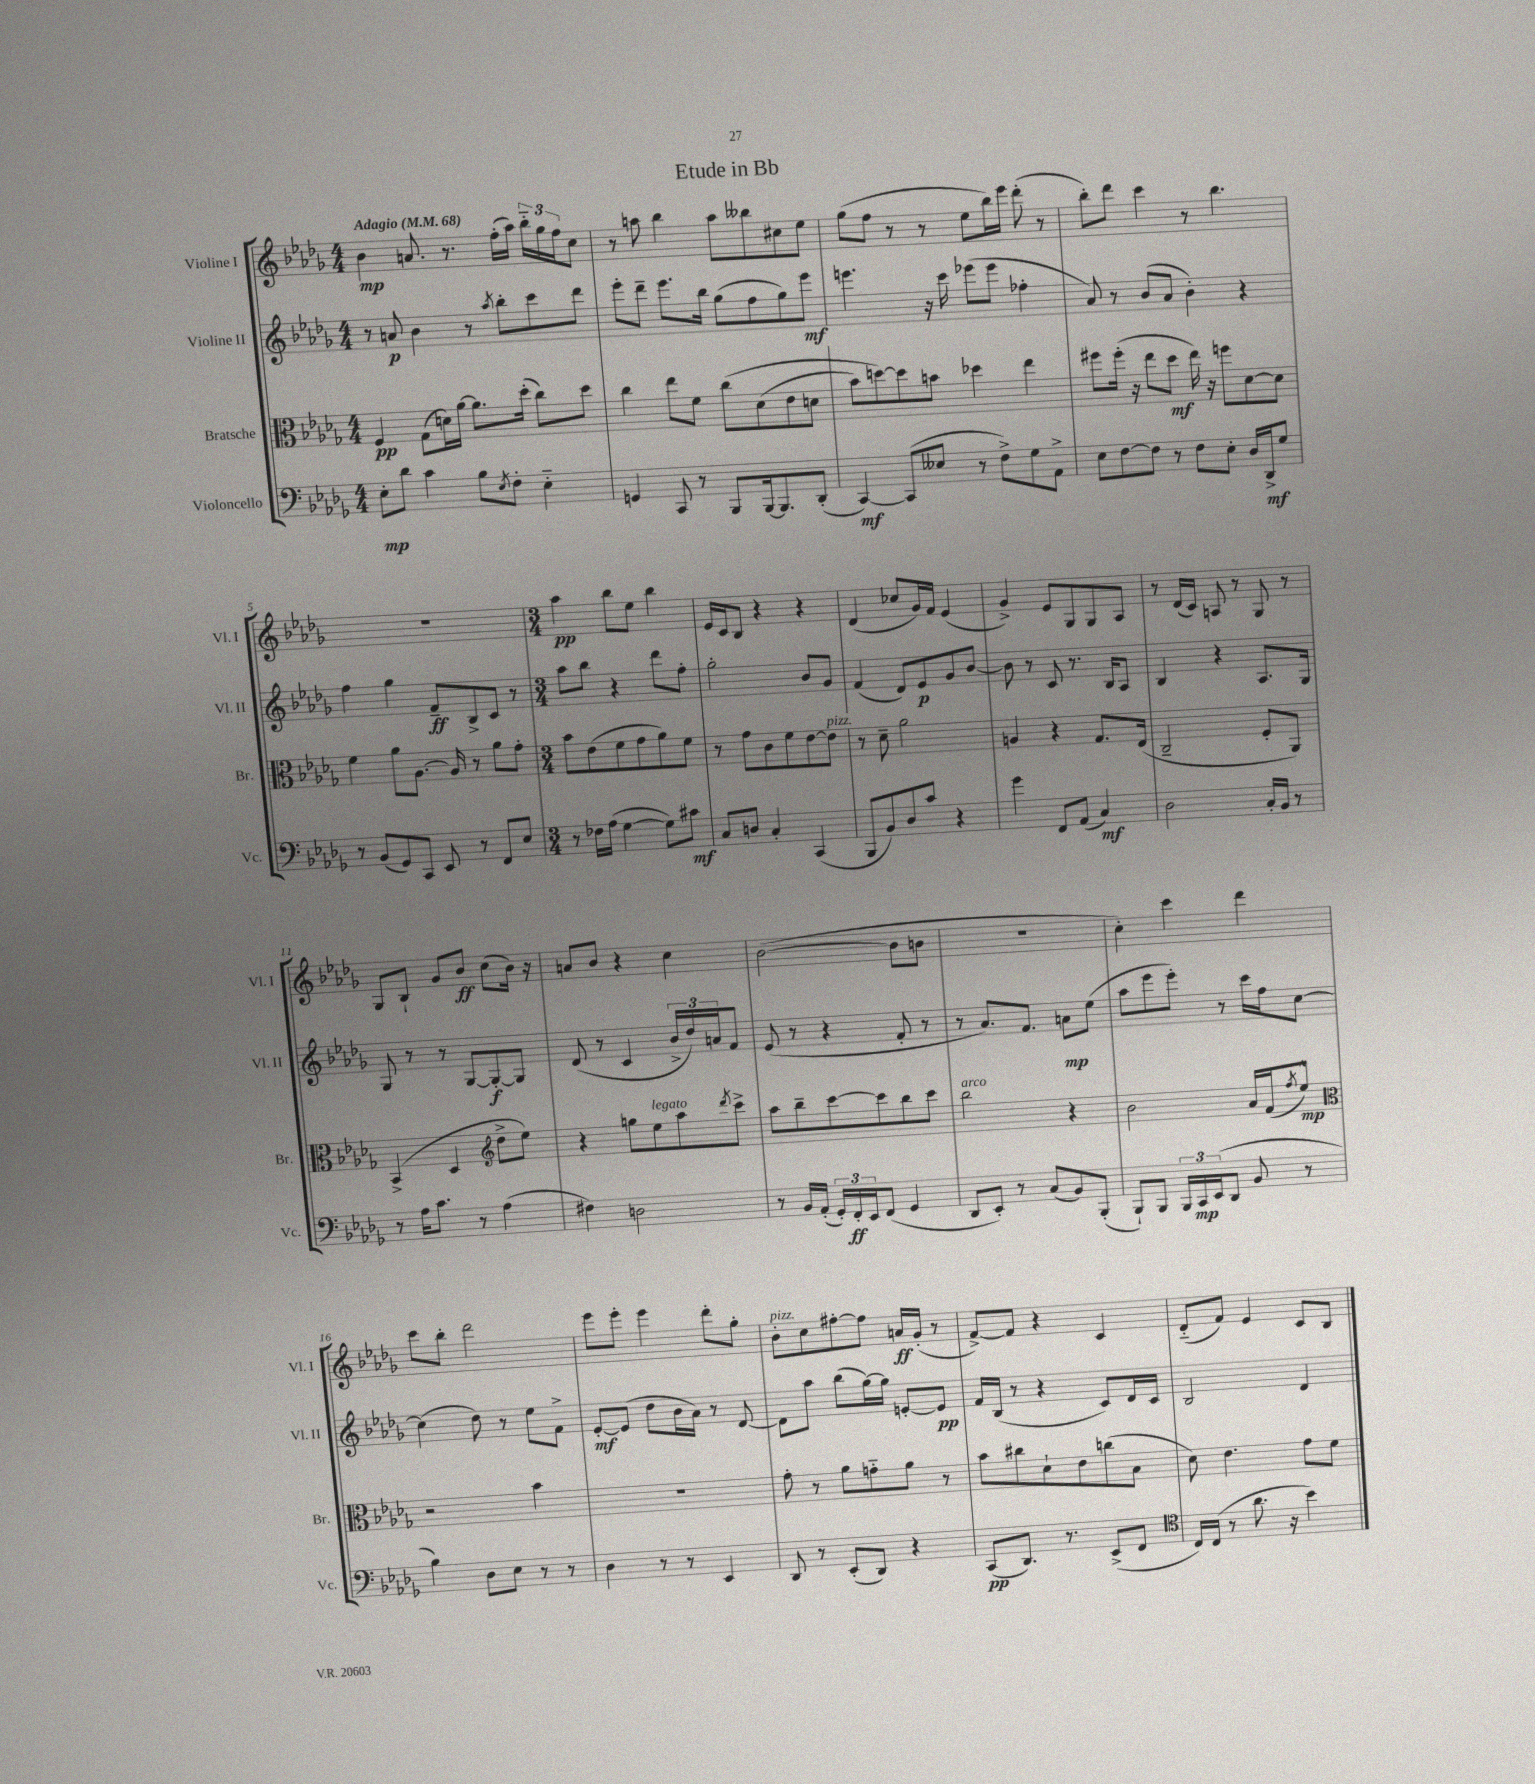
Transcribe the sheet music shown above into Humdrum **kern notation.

**kern	**dynam	**kern	**dynam	**kern	**dynam	**kern	**dynam
*part4	*part4	*part3	*part3	*part2	*part2	*part1	*part1
*staff4	*staff4	*staff3	*staff3	*staff2	*staff2	*staff1	*staff1
*I"Violoncello	*	*I"Bratsche	*	*I"Violine II	*	*I"Violine I	*
*I'Vc.	*	*I'Br.	*	*I'Vl. II	*	*I'Vl. I	*
*clefF4	*	*clefC3	*	*clefG2	*	*clefG2	*
*k[b-e-a-d-g-]	*	*k[b-e-a-d-g-]	*	*k[b-e-a-d-g-]	*	*k[b-e-a-d-g-]	*
*M4/4	*	*M4/4	*	*M4/4	*	*M4/4	*
*MM68	*	*MM68	*	*MM68	*	*MM68	*
=1	=1	=1	=1	=1	=1	=1	=1
!	!	!	!	!	!	!LO:TX:a:B:t=Adagio	!
8E-'\L	mp	4F/	pp	8r	.	4b-\	mp
8d-\J	.	.	.	8an/	p	.	.
4c\	.	(8G-\L	.	4b-\	.	8.an/	.
.	.	16dn\L)	.	.	.	.	.
.	.	[16a-\JJ	.	.	.	8.r	.
8B-\L	.	8.a-\L]	.	8r	.	.	.
8qE-/	.	.	.	8qaa-/	.	.	.
8F'\J	.	.	.	8bb-'\L	.	(16ff'\LL	.
.	.	(16dd-'\Jk	.	.	.	16aa-\JJ)	.
4E-\	.	8cc\L)	.	8ccc\	.	24bb-\LL	.
.	.	.	.	.	.	24gg-\	.
.	.	.	.	.	.	24ff\J	.
.	.	8dd-\J	.	8ddd-\J	.	8cc\J	.
=2	=2	=2	=2	=2	=2	=2	=2
4GGn/	.	4cc\	.	8eee-'\L	.	8r	.
.	.	.	.	8ddd-~\J	.	8aan\	.
8CC/	.	8ee-\L	.	8.eee-\L	.	4bb-\	.
8r	.	8f\J	.	.	.	.	.
.	.	.	.	16bb-\Jk	.	.	.
8BBB-/L	.	(8cc\L	.	(8gg-\L	.	8aa\L	.
[16BBB-/k	.	(8d-\	.	8ff\	.	8bb--X\	.
8.BBB-/]	.	.	.	.	.	.	.
.	.	8e-\	.	8gg-\)	.	8cc#X\	.
(8DD-'/J	.	8dn\J	.	8eee-\J	mf	8ee-\J	.
=3	=3	=3	=3	=3	=3	=3	=3
[4CC/)	mf	8b-\L)	.	4.eeen\	.	(8gg-\L	.
.	.	[8ddn\)	.	.	.	8ff\J	.
(8CC/L]	.	8dd\]	.	.	.	8r	.
8E--X/J	.	8bn\J	.	16r	.	8r	.
.	.	.	.	16ccc\	.	.	.
8r	.	4dd-X\	.	(8eee-X\L	.	8ee-\L	.
8F^\L)	.	.	.	8eee-\J	.	16bb-\L)	.
.	.	.	.	.	.	16eee-\JJ	.
8G-\	.	4ee-\	.	4ff-X'\	.	(8ddd-'\	.
8AA-^\J	.	.	.	.	.	8r	.
=4	=4	=4	=4	=4	=4	=4	=4
8E-\L	.	8ff#X\L	.	8a-/)	.	8bb-'\L)	.
[8F\	.	(16ff#'\Jk	.	8r	.	8ddd-\J	.
.	.	16r	.	.	.	.	.
8F\J]	.	8ee-\L	.	(8b-/L	.	4ccc\	.
8r	.	8dd-\J	mf	8a-/J	.	.	.
8F\L	.	16ee-\)	.	4b-'\)	.	8r	.
.	.	16r	.	.	.	.	.
8E-'\J	.	8ffn\L	.	.	.	4.bb-\	.
16D-/LL	.	[8d-\	.	4r	.	.	.
16DD-^/J	mf	.	.	.	.	.	.
8G-/J	.	8d-\J]	.	.	.	.	.
!!LO:LB:g=z
=5	=5	=5	=5	=5	=5	=5	=5
8r	.	4f\	.	4ff\	.	1r	.
(8BB-/L	.	.	.	.	.	.	.
8GG-/)	.	8a-\L	.	4gg-\	.	.	.
8CC/J	.	[8.A-\J	.	.	.	.	.
8EE-/	.	.	.	8f~/L	ff	.	.
.	.	16A-/]	.	.	.	.	.
8r	.	8r	.	8B-^/	.	.	.
8FF/L	.	8a-\L	.	8c/J	.	.	.
8E-/J	.	8g-'\J	.	8r	.	.	.
=6	=6	=6	=6	=6	=6	=6	=6
*M3/4	*	*M3/4	*	*M3/4	*	*M3/4	*
8r	.	8b-\L	.	8aa-\L	.	4aa-\	pp
16F-X\LL	.	(8e-\	.	8bb-\J	.	.	.
(16A-\JJ	.	.	.	.	.	.	.
[4G-\	.	8f\	.	4r	.	8bb-\L	.
.	.	8g-\	.	.	.	8ee-\J	.
8G-\L])	.	8a-\)	.	8ddd-\L	.	4bb-\	.
8c#X\J	mf	8f\J	.	8ff'\J	.	.	.
=7	=7	=7	=7	=7	=7	=7	=7
8C/L	.	8r	.	2gg-'\	.	16e-/LL	.
.	.	.	.	.	.	16c/J	.
8Dn/J	.	8g-\L	.	.	.	8B-/J	.
4C'/	.	8c\	.	.	.	4r	.
.	.	8f\	.	.	.	.	.
(4CC/	.	[8e-\	.	8b-/L	.	4r	.
!	!	!LO:TX:a:i:t=pizz.	!	!	!	!	!
.	.	8e-\J]	.	8g-/J	.	.	.
=8	=8	=8	=8	=8	=8	=8	=8
8BBB-/L	.	8r	.	(4f/	.	(4d-/	.
8BB-/)	.	8d-~\	.	.	.	.	.
8D-/	.	2a-\	.	8d-/L)	.	8cc-X/L	.
8c/J	.	.	.	8e-/	p	16g-/L)	.
.	.	.	.	.	.	16f/JJ	.
4r	.	.	.	8g-/	.	(4e-/	.
.	.	.	.	[8b-/J	.	.	.
=9	=9	=9	=9	=9	=9	=9	=9
4g-\	.	4An/	.	8b-\]	.	4g-^/)	.
.	.	.	.	8r	.	.	.
8FF/L	.	4r	.	8c/	.	8e-/L	.
(8AA-/J	.	.	.	8.r	.	8G-/	.
4C/)	mf	8.G-/L	.	.	.	8G-/	.
.	.	.	.	16B-/KL	.	.	.
.	.	.	.	8A-/J	.	8A-/J	.
.	.	(16E-/Jk	.	.	.	.	.
=10	=10	=10	=10	=10	=10	=10	=10
2D-\	.	2C~/	.	4B-/	.	8r	.
.	.	.	.	.	.	(16d-/LL	.
.	.	.	.	.	.	16c/JJ)	.
.	.	.	.	4r	.	8An/	.
.	.	.	.	.	.	8r	.
16C'/LL	.	8F'/L	.	8.A-/L	.	8G-/	.
16BB-/JJ	.	.	.	.	.	.	.
8r	.	8AA-/J)	.	.	.	8r	.
.	.	.	.	16G-/Jk	.	.	.
!!LO:LB:g=z
=11	=11	=11	=11	=11	=11	=11	=11
8r	.	(4BB-^/	.	8G-/	.	8G-/L	.
16A-\KL	.	.	.	8r	.	8B-`/J	.
8.c\J	.	.	.	.	.	.	.
.	.	4D-/	.	8r	.	8g-/L	.
8r	.	.	.	[8G-/L	.	8b-/J	ff
*	*	*clefG2	*	*	*	*	*
(4A-\	.	8dd-^\L	.	8G-'/_	f	(8cc\L	.
.	.	8ee-\J)	.	8G-/J]	.	16b-\Jk)	.
.	.	.	.	.	.	16r	.
=12	=12	=12	=12	=12	=12	=12	=12
4F#X\)	.	4r	.	(8d-/	.	8an/L	.
.	.	.	.	8r	.	8b-/J	.
2Dn\	.	8ggn\L	.	4c/	.	4r	.
!	!	!LO:TX:a:i:t=legato	!	!	!	!	!
.	.	8ee-\	.	.	.	.	.
.	.	8aa-\	.	24b-^/LL	.	4cc\	.
.	.	.	.	24dd-/)	.	.	.
.	.	.	.	24an/J	.	.	.
.	.	8qddd-/	.	.	.	.	.
.	.	8ccc^\J	.	8f/J	.	.	.
=13	=13	=13	=13	=13	=13	=13	=13
8r	.	8aa-\L	.	(8e-/	.	([2b-\	.
16BB-/LL	.	8bb-~\	.	8r	.	.	.
(16AA-'/JJ	.	.	.	.	.	.	.
24GG-'/LL)	.	[8ccc\	.	4r	.	.	.
24FF'/	ff	.	.	.	.	.	.
24EE-/J	.	.	.	.	.	.	.
(8FF/J	.	8ccc\]	.	.	.	.	.
4GG-/	.	8bb-\	.	8f'/	.	8b-\L]	.
.	.	8ccc\J	.	8r	.	8bn\J	.
=14	=14	=14	=14	=14	=14	=14	=14
!	!	!LO:TX:a:i:t=arco	!	!	!	!	!
8DD-/L	.	2bb-\	.	8r	.	2.r	.
8EE-'/J)	.	.	.	8.a-/L)	.	.	.
8r	.	.	.	.	.	.	.
.	.	.	.	8.f/J	.	.	.
(8C/L	.	.	.	.	.	.	.
8BB-/)	.	4r	.	8an\L	mp	.	.
(8BBB-'/J	.	.	.	(8ee-\J	.	.	.
=15	=15	=15	=15	=15	=15	=15	=15
8BBB-`/L)	.	2b-\	.	8aa-\L	.	4cc'\)	.
8BBB-/J	.	.	.	8eee-\	.	.	.
24BBB-/LL	.	.	.	8eee-'\J)	.	4ccc\	.
24CC/	mp	.	.	.	.	.	.
(24EE-/J	.	.	.	.	.	.	.
8DD-/J	.	.	.	8r	.	.	.
8BB-/	.	16a-/LL	.	16ccc\LL	.	4ddd-\	.
.	.	(16f/J	.	16ff\J	.	.	.
.	.	8qff/	.	.	.	.	.
8r	.	8ee-^^/J)	mp	[8cc\J	.	.	.
!!LO:LB:g=z
=16	=16	=16	=16	=16	=16	=16	=16
*	*	*clefC3	*	*	*	*	*
4B-\)	.	2r	.	(4cc\]	.	8ccc\L	.
.	.	.	.	.	.	8bb-'\J	.
8D-\L	.	.	.	8dd-\)	.	2ddd-\	.
8E-\J	.	.	.	8r	.	.	.
8r	.	4b-\	.	8ee-\L	.	.	.
8r	.	.	.	8f^\J	.	.	.
=17	=17	=17	=17	=17	=17	=17	=17
4D-\	.	2.r	.	[8e-'/L	mf	8eee-\L	.
.	.	.	.	(8e-/J]	.	8eee-'\J	.
8r	.	.	.	8dd-\L	.	4eee-\	.
8r	.	.	.	16b-\L	.	.	.
.	.	.	.	16a-\JJ)	.	.	.
4EE-/	.	.	.	8r	.	8ddd-'\L	.
.	.	.	.	[8d-/	.	8gg-'\J	.
=18	=18	=18	=18	=18	=18	=18	=18
!	!	!	!	!	!	!LO:TX:a:i:t=pizz.	!
8DD-/	.	8g-'\	.	8d-\L]	.	8b-'\L	.
8r	.	8r	.	8aa-\J	.	8cc\	.
(8EE-'/L	.	8a-\L	.	(8bb-\L	.	[8ff#X'\	.
8DD-/J)	.	8gn\	.	[16gg-\L)	.	8ff#\J]	.
.	.	.	.	16gg-\JJ]	.	.	.
4r	.	8a-\J	.	[8en'/L	.	16an/LL	ff
.	.	.	.	.	.	(16g-'/JJ	.
.	.	8r	.	8e/J]	pp	8r	.
=19	=19	=19	=19	=19	=19	=19	=19
(8CC/L	pp	8b-\L	.	16f/LL	.	[8f^/L)	.
.	.	.	.	(16B-/JJ	.	.	.
8.DD-/J)	.	8cc#X\	.	8r	.	8f/J]	.
.	.	8d-`\	.	4r	.	4r	.
8.r	.	.	.	.	.	.	.
.	.	8e-\	.	.	.	.	.
(8EE-^/L	.	(8ccn\	.	8c/L)	.	4c/	.
8FF/J	.	8B-\J	.	16d-/L	.	.	.
.	.	.	.	16c/JJ	.	.	.
=20	=20	=20	=20	=20	=20	=20	=20
*clefC4	*	*	*	*	*	*	*
16C/LL)	.	8d-\)	.	2B-/	.	(8d-/L	.
(16C/JJ	.	.	.	.	.	.	.
8r	.	4.e-\	.	.	.	8f/J)	.
8.a-\	.	.	.	.	.	4e-/	.
16r	.	.	.	.	.	.	.
4b-\)	.	8g-\L	.	4d-/	.	8c/L	.
.	.	8f\J	.	.	.	8B-/J	.
==	==	==	==	==	==	==	==
*-	*-	*-	*-	*-	*-	*-	*-
